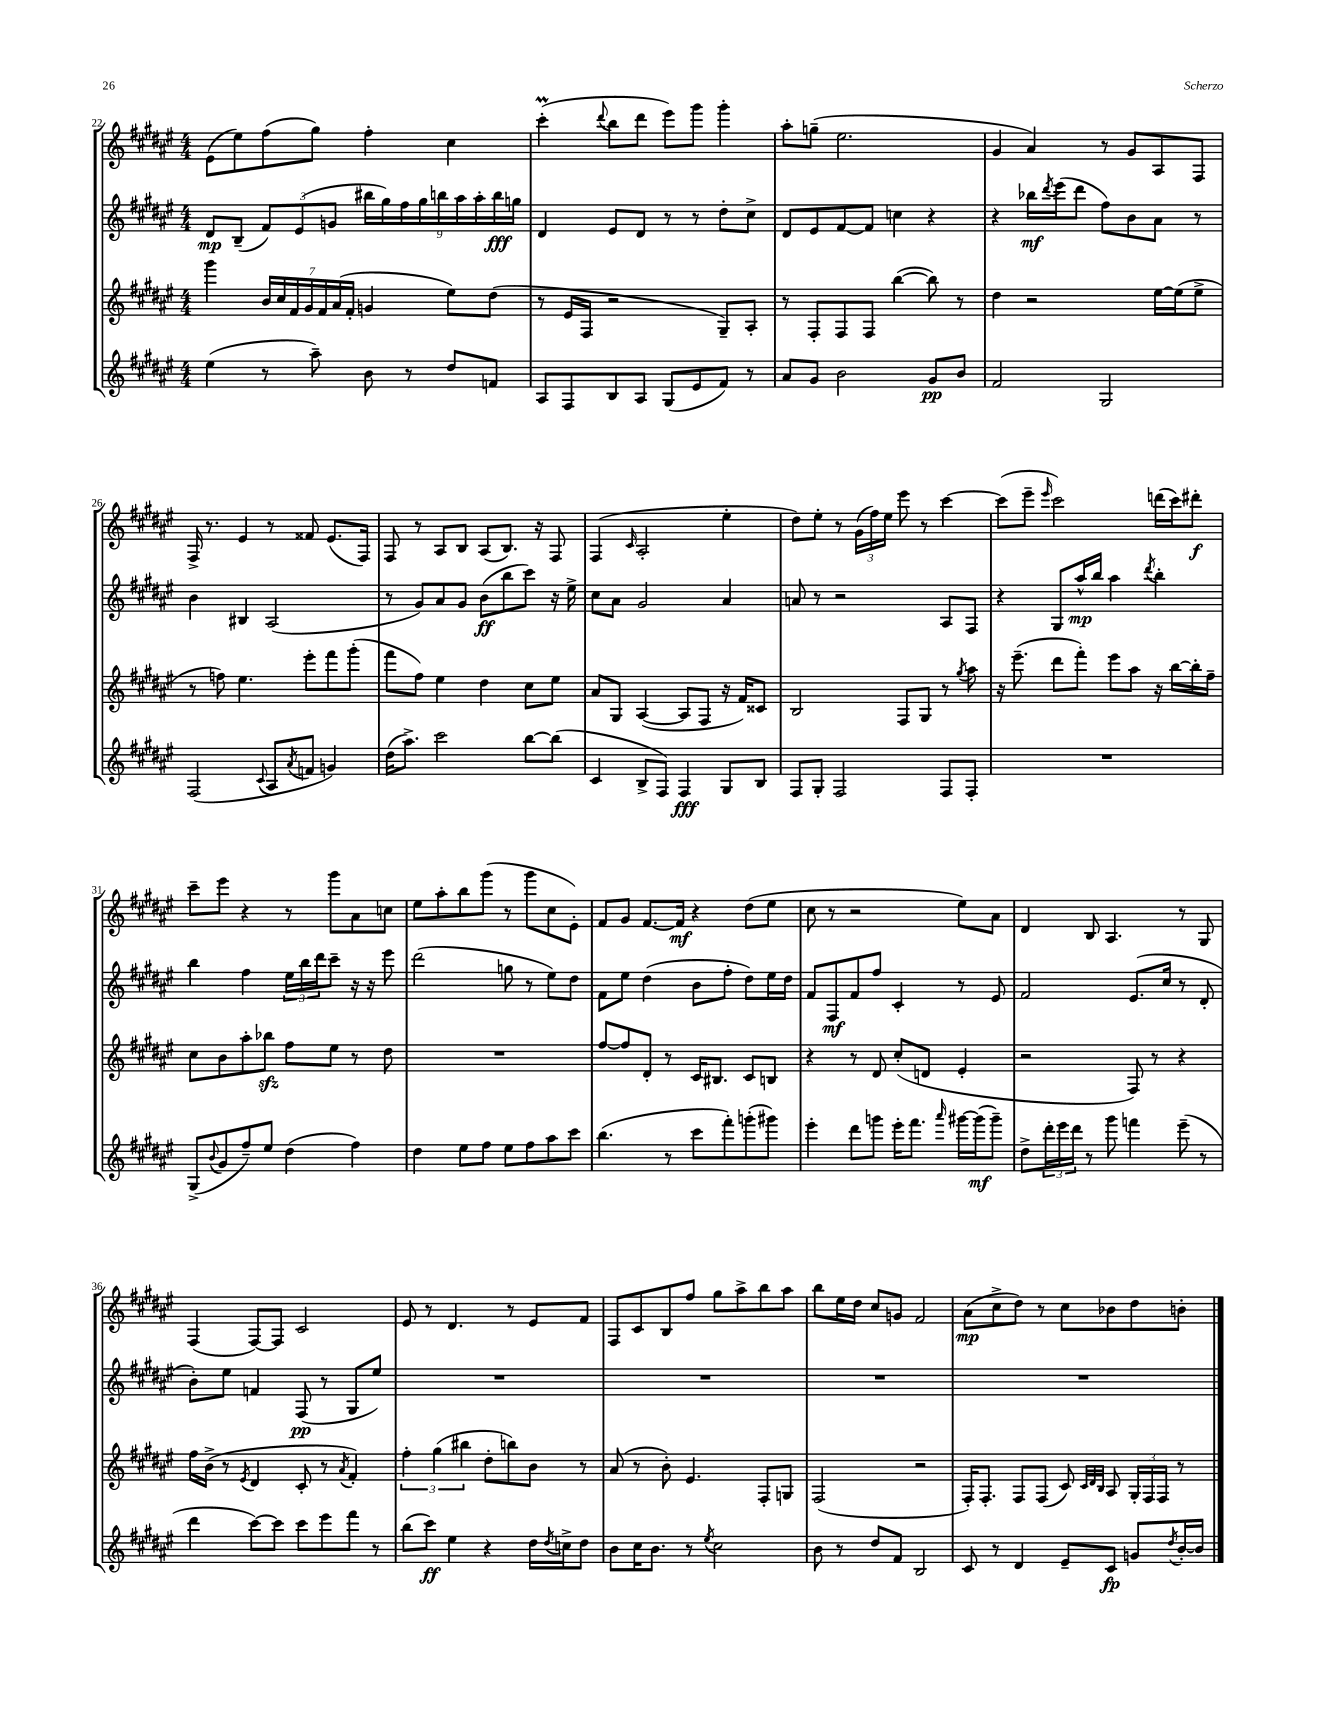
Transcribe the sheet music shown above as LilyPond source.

<<
\new StaffGroup <<
\new Staff = "s0" {
    \clef treble \key fis \major \numericTimeSignature \time 4/4
    eis'8( eis''8) fis''8( gis''8) fis''4-. cis''4 |
    cis'''4-.\prall( \appoggiatura { dis'''8 } b''8 dis'''8 eis'''8) gis'''8 gis'''4-. |
    ais''8-. g''8--( eis''2. |
    gis'4 ais'4) r8 gis'8 ais8 fis8 |
    fis16-> r8. eis'4 r8 fisis'8 eis'8.( fis16) |
    fis8 r8 ais8 b8 ais8( b8.) r16 fis8 |
    fis4( \grace { cis'16 } ais2-. eis''4-. |
    dis''8) eis''8-. r8 \tuplet 3/2 { gis'16( fis''16) eis''16 } eis'''8 r8 cis'''4~ |
    cis'''8( eis'''8-- \grace { eis'''16 } cis'''2) d'''16( cis'''16) dis'''8-.\f |
    cis'''8-- eis'''8 r4 r8 gis'''8 ais'8 c''8 |
    eis''8 ais''8-. b''8 gis'''8( r8 gis'''8 cis''8 eis'8-.) |
    fis'8 gis'8 fis'8.~ fis'16\mf r4 dis''8( eis''8 |
    cis''8 r8 r2 eis''8) ais'8 |
    dis'4 b8 ais4. r8 gis8 |
    fis4( fis8~) fis8 cis'2 |
    eis'8 r8 dis'4. r8 eis'8 fis'8 |
    fis8 cis'8 b8 fis''8 gis''8 ais''8-> b''8 ais''8 |
    b''8 eis''16 dis''16 cis''8 g'8 fis'2 |
    ais'8\mp( cis''8-> dis''8) r8 cis''8 bes'8 dis''8 b'8-. \bar "|." |
}
\new Staff = "s1" {
    \clef treble \key fis \major \numericTimeSignature \time 4/4
    dis'8\mp b8--( \tuplet 3/2 { fis'8) eis'8( g'8 } \tuplet 9/8 { bis''16 gis''16) fis''16 gis''16 b''16 ais''16 ais''16-. b''16\fff g''16 } |
    dis'4 eis'8 dis'8 r8 r8 dis''8-. cis''8-> |
    dis'8 eis'8 fis'8~ fis'8 c''4 r4 |
    r4 bes''16\mf \acciaccatura { dis'''8 } eis'''16( dis'''8 fis''8) b'8 ais'8 r8 |
    b'4 bis4 ais2( |
    r8 gis'8) ais'8 gis'8 b'8\ff( b''8 cis'''8) r16 eis''16-> |
    cis''8 ais'8 gis'2 ais'4 |
    a'8 r8 r2 ais8 fis8 |
    r4 gis8 ais''16-^\mp b''16 ais''4 \acciaccatura { dis'''8 } b''4-. |
    b''4 fis''4 \tuplet 3/2 { eis''16 b''16 dis'''16 } cis'''8-- r16 r16 eis'''8 |
    dis'''2( g''8 r8 eis''8) dis''8 |
    fis'8 eis''8 dis''4( b'8 fis''8-. dis''8) eis''16 dis''16 |
    fis'8 fis8\mf fis'8 fis''8 cis'4-. r8 eis'8 |
    fis'2 eis'8.( cis''16 r8 dis'8-. |
    b'8-.) eis''8 f'4 fis8\pp( r8 gis8 eis''8) |
    R1 |
    R1 |
    R1 |
    R1 \bar "|." |
}
\new Staff = "s2" {
    \clef treble \key fis \major \numericTimeSignature \time 4/4
    gis'''4 \tuplet 7/4 { b'16 cis''16 fis'16 gis'16 fis'16 ais'16( fis'16-. } g'4 eis''8) dis''8( |
    r8 eis'16 fis16 r2 gis8--) ais8-. |
    r8 fis8-. fis8 fis8 b''4~( b''8) r8 |
    dis''4 r2 eis''16~ eis''16( eis''8-> |
    r8 f''8) eis''4. eis'''8-. fis'''8 gis'''8-.( |
    fis'''8 fis''8) eis''4 dis''4 cis''8 eis''8 |
    ais'8 gis8 ais4~( ais8 fis8 r16 fis'16) cisis'8 |
    b2 fis8 gis8 r8 \acciaccatura { gis''8 } ais''8 |
    r16 eis'''8.--( dis'''8 fis'''8-.) eis'''8 ais''8 r16 b''16~ b''16-. fis''16-- |
    cis''8 b'8 ais''8-. bes''8\sfz fis''8 eis''8 r8 dis''8 |
    R1 |
    fis''8~ fis''8 dis'8-. r8 cis'16 bis8. cis'8 b8 |
    r4 r8 dis'8 cis''8-.( d'8 eis'4-. |
    r2 fis8) r8 r4 |
    fis''16 b'16->( r8 \acciaccatura { eis'8 } dis'4 cis'8-. r8 \acciaccatura { ais'8 } fis'4-.) |
    \tuplet 3/2 { fis''4-. gis''4( bis''4 } dis''8-. b''8) b'8 r8 |
    ais'8( r8 b'8-.) eis'4. fis8-. g8 |
    fis2( r2 |
    fis16-.) fis8.-. fis8 fis8( cis'8) \grace { cis'32 dis'32 b32 } ais8 \tuplet 3/2 { gis16-. fis16 fis16 } r8 \bar "|." |
}
\new Staff = "s3" {
    \clef treble \key fis \major \numericTimeSignature \time 4/4
    eis''4( r8 ais''8--) b'8 r8 dis''8 f'8 |
    ais8 fis8 b8 ais8 gis8( eis'8 fis'8) r8 |
    ais'8 gis'8 b'2 gis'8\pp b'8 |
    fis'2 gis2 |
    fis2( \appoggiatura { cis'8 } ais8 \acciaccatura { ais'8 } f'8 g'4) |
    dis''16( ais''8.->) cis'''2 b''8~ b''8( |
    cis'4 b8-> fis8) fis4\fff gis8 b8 |
    fis8 gis8-. fis2 fis8 fis8-. |
    R1 |
    gis8->( \appoggiatura { b'8 } gis'8 fis''8--) eis''8 dis''4( fis''4) |
    dis''4 eis''8 fis''8 eis''8 fis''8 ais''8 cis'''8 |
    b''4.( r8 cis'''8 fis'''8-.) g'''8-.( gis'''8) |
    eis'''4-. dis'''8 g'''8 eis'''16-. fis'''8. \grace { ais'''16 } gis'''16~ gis'''16\mf( gis'''8--) |
    dis''8-> \tuplet 3/2 { dis'''16-. eis'''16 dis'''16 } r8 gis'''8 f'''4 eis'''8--( r8 |
    dis'''4 cis'''8~) cis'''8 cis'''8 eis'''8 fis'''8 r8 |
    b''8( cis'''8\ff) eis''4 r4 dis''16 \acciaccatura { dis''8 } c''16-> dis''8 |
    b'8 cis''16 b'8. r8 \acciaccatura { eis''8 } cis''2 |
    b'8 r8 dis''8 fis'8 b2 |
    cis'8 r8 dis'4 eis'8-- cis'8\fp g'8 \acciaccatura { dis''8 } b'16~-. b'16 \bar "|." |
}
>>
>>
\layout { \context { \Score currentBarNumber = #22 } }
